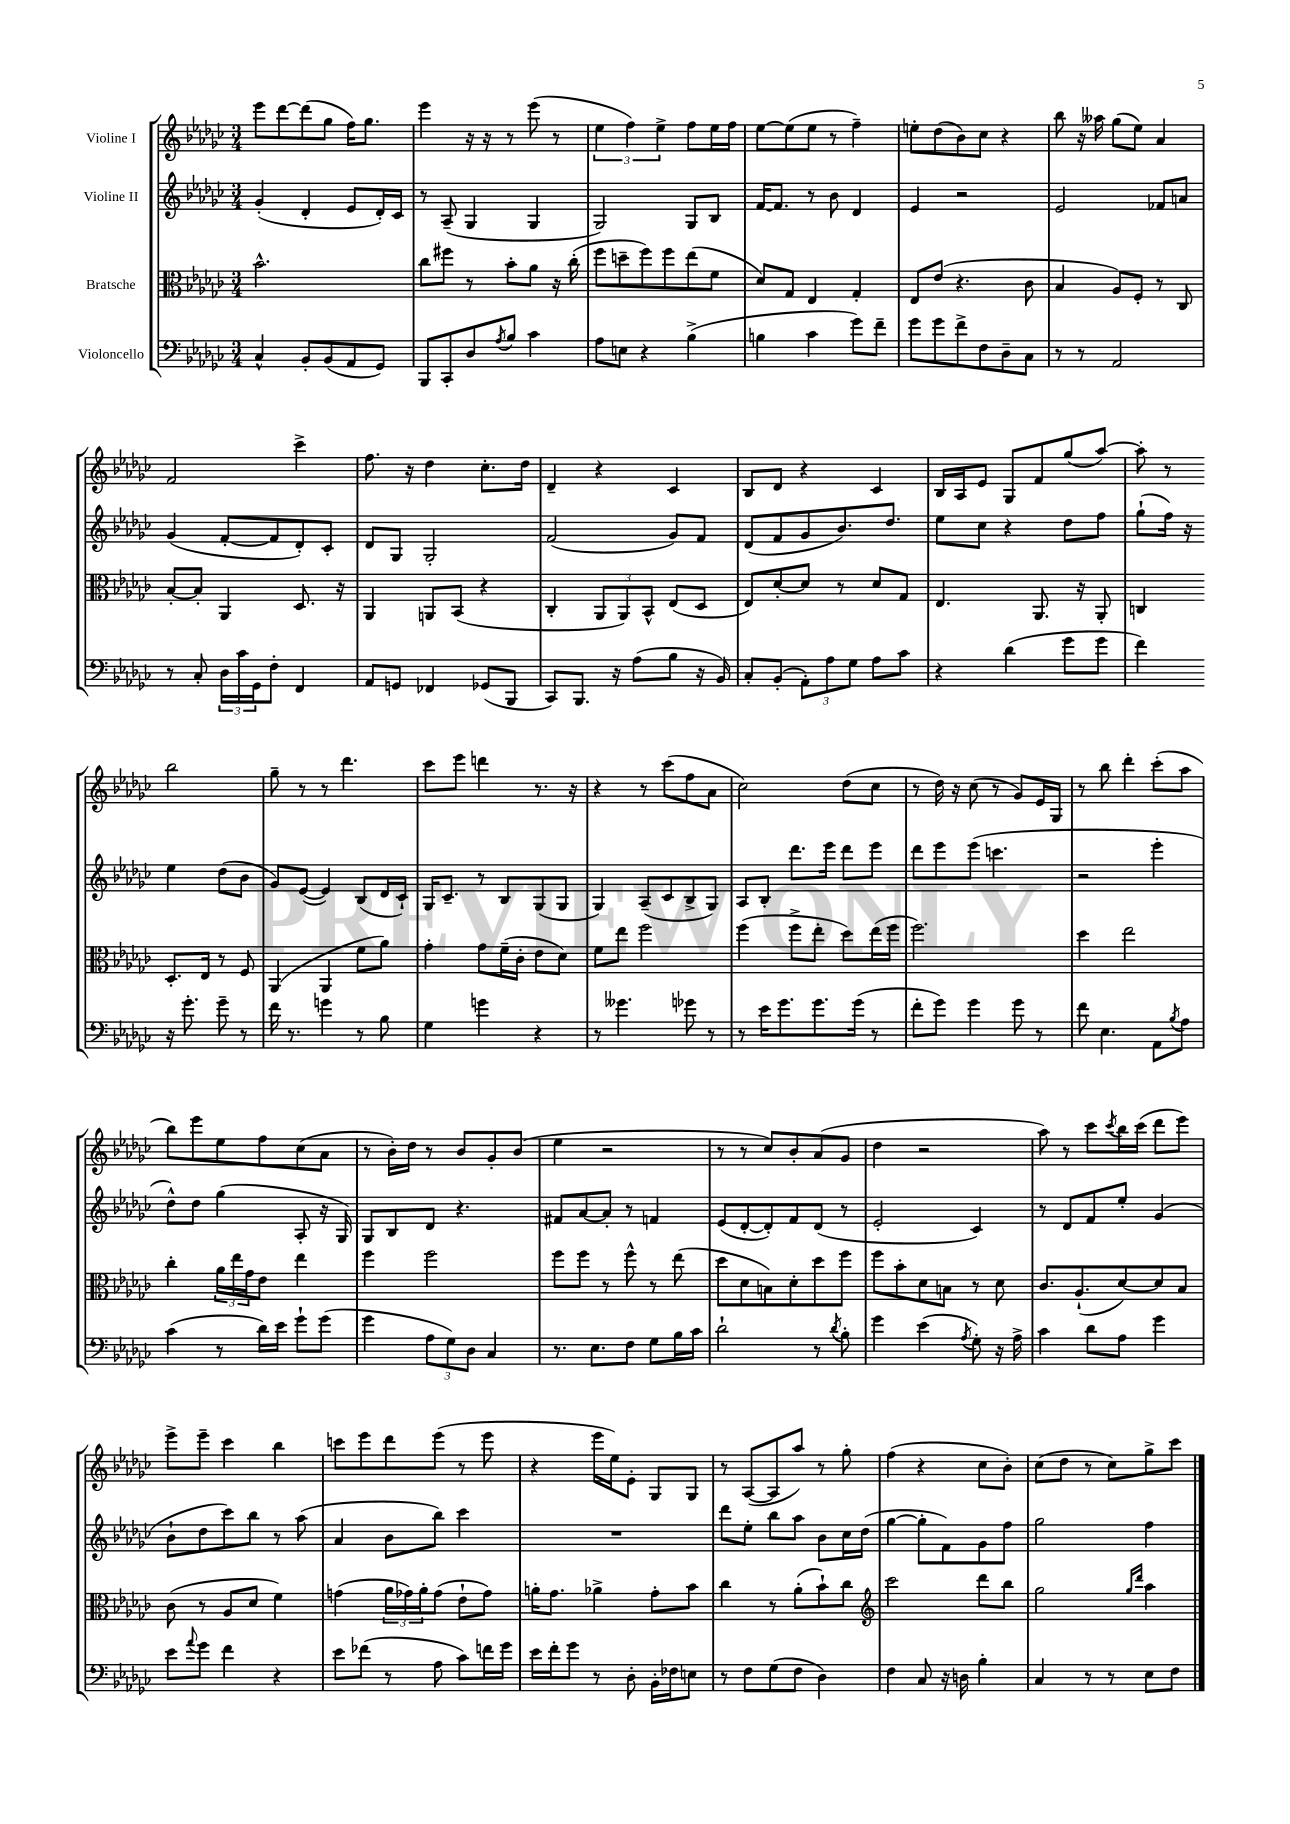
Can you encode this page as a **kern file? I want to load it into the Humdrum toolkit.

**kern	**kern	**kern	**kern
*staff4	*staff3	*staff2	*staff1
*clefF4	*clefC3	*clefG2	*clefG2
*k[b-e-a-d-g-c-]	*k[b-e-a-d-g-c-]	*k[b-e-a-d-g-c-]	*k[b-e-a-d-g-c-]
*M3/4	*M3/4	*M3/4	*M3/4
4C-^^	2.b-^^	(4g-'	8eee-
.	.	.	[8ddd-
8BB-'	.	4d-'	(8ddd-]
(8BB-	.	.	8gg-
8AA-	.	8e-	16ff)
.	.	.	8.gg-
8GG-)	.	16d-')	.
.	.	16c-	.
=	=	=	=
8BBB-	8cc-	8r	4eee-
8CC-'	8ff#	(8A-~	.
8D-	8r	4G-	16r
.	.	.	16r
8qA-	.	.	.
8B-	8b-'	.	8r
4c-	8a-	4G-	(8eee-
.	16r	.	8r
.	(16cc-'	.	.
=	=	=	=
8A-	8ff	2G-)	6ee-
8E	8dd~	.	.
.	.	.	6ff)
4r	8ff)	.	.
.	.	.	6ee-^
.	8ff	.	.
(4B-^	(8ee-	8G-	8ff
.	8f	8B-	16ee-
.	.	.	16ff
=	=	=	=
4B	8d-)	[16f	[8ee-
.	.	8.f]	.
.	8G-	.	(8ee-]
4c-	4E-	8r	8ee-
.	.	8b-	8r
8g-)	4G-'	4d-	4ff~)
8f~	.	.	.
=	=	=	=
8g-	8E-	4e-	8ee'
8g-	(8e-	.	(8dd-
8f^	4.r	2r	8b-)
8F	.	.	8cc-
8D-~	.	.	4r
8C-	8c-	.	.
=	=	=	=
8r	4B-	2e-	8bb-
8r	.	.	16r
.	.	.	16aa--
2AA-	8A-)	.	(8gg-
.	8F'	.	8ee-)
.	8r	8f-	4a-
.	8C-	8a	.
=	=	=	=
8r	[8B-'	(4g-	2f
8C-'	8B-']	.	.
24D-	4AA-	[8f'	.
24c-	.	.	.
24GG-	.	.	.
8F'	.	8f]	.
4FF	8.D-	8d-')	4ccc-^
.	.	8c-'	.
.	16r	.	.
=	=	=	=
8AA-	4AA-	8d-	8.ff
8GG	.	8G-	.
.	.	.	16r
4FF-	8AA	2G-'	4dd-
.	(8BB-	.	.
(8GG-	4r	.	8.cc-'
8BBB-	.	.	.
.	.	.	16dd-
=	=	=	=
8CC-)	4C-'	(2f	4d-~
8.BBB-	.	.	.
.	12AA-	.	4r
16r	.	.	.
.	12AA-)	.	.
(8A-	.	.	.
.	12BB-^^	.	.
8B-	(8E-	8g-)	4c-
16r	8D-	8f	.
16BB-)	.	.	.
=	=	=	=
8C-'	8E-)	(8d-	8B-
(8BB-'	[8d-'	8f	8d-
12AA-')	8d-]	8g-	4r
12A-	.	.	.
.	8r	8.b-)	.
12G-	.	.	.
8A-	8d-	.	4c-
.	.	8.dd-	.
8c-	8G-	.	.
=	=	=	=
4r	4.E-	8ee-	16B-
.	.	.	16A-
.	.	8cc-	8e-
(4d-	.	4r	8G-
.	8.AA-	.	8f
8g-	.	8dd-	(8gg-
.	16r	.	.
8g-	8AA-'	8ff	[8aa-)
=	=	=	=
4f)	4C	(8gg-`	8aa-']
.	.	16ff)	8r
.	.	16r	.
16r	8.D-'	4ee-	2bb-
8.g-'	.	.	.
.	16E-	.	.
8g-~	8r	(8dd-	.
8r	8F	8b-	.
=	=	=	=
16f	(4AA-	8g-)	8gg-~
8.r	.	.	.
.	.	([8e-	8r
4g	4AA-	4e-])	8r
.	.	.	4.ddd-
8r	8f	(8B-	.
8B-	8a-)	16d-	.
.	.	16c-`)	.
=	=	=	=
4G-	4g-'	16G-	8ccc-
.	.	8.c-~	.
.	.	.	8eee-
4g	8g-	8r	4ddd
.	(16f~	8B-	.
.	16c-'	.	.
4r	8e-	(8G-	8.r
.	8d-)	8G-	.
.	.	.	16r
=	=	=	=
8r	8f	4G-)	4r
4.g--	8ee-	.	.
.	2ff	(8A-~	8r
.	.	8c-	(8ccc-
8g-	.	8B-^	8ff
8r	.	8G-)	8a-
=	=	=	=
8r	(4ff	8A-	2cc-)
16e-	.	8B-'	.
8.g-	.	.	.
.	8ff^	8.ddd-	.
8.g-	8ee-'	.	.
.	.	16eee-	.
.	8dd-)	8ddd-	(8dd-
(16g-	.	.	.
8r	(16ee-	8eee-	8cc-
.	16ff	.	.
=	=	=	=
8f'	2.ff)	8ddd-	8r
8g-)	.	8eee-	16dd-)
.	.	.	16r
4g-	.	(8eee-	(8cc-
.	.	4.ccc	8r
8g-	.	.	8g-)
8r	.	.	16e-
.	.	.	16G-
=	=	=	=
8f	4dd-	2r	8r
4.E-	.	.	8bb-
.	2ee-	.	4ddd-'
8AA-	.	4eee-'	(8ccc-'
8qB-	.	.	.
8A-	.	.	8aa-
=	=	=	=
(4c-	4cc-'	8dd-^^)	8bb-)
.	.	8dd-	8eee-
8r	24a-	(4gg-	8ee-
.	24ee-	.	.
.	24g-	.	.
16d-)	8e-	.	8ff
16e-	.	.	.
8g-`	4ee-	8A-'	(8cc-
(8g-	.	16r	8a-
.	.	16G-)	.
=	=	=	=
4g-	4ff	8G-	8r
.	.	8B-	16b-')
.	.	.	16dd-
12A-	2ff	8d-	8r
12G-)	.	.	.
.	.	4.r	8b-
12D-	.	.	.
4C-	.	.	8g-'
.	.	.	(8b-
=	=	=	=
8.r	8ff	8f#	4ee-
.	8ff	[8a-	.
8.E-	.	.	.
.	8r	8a-']	2r
8F	8ff^^	8r	.
8G-	8r	4f	.
16B-	(8ee-	.	.
16c-	.	.	.
=	=	=	=
2d-`	8dd-	(8e-	8r
.	8d-	[8d-'	8r
.	8B)	8d-'])	8cc-)
.	8d-'	8f	8b-'
8r	8dd-	(8d-	(8a-
8qd-	.	.	.
8B-'	8ff	8r	8g-
=	=	=	=
4g-	8ff	2e-'	4dd-
.	8b-'	.	.
(4e-	8d-	.	2r
.	8B	.	.
8qA-	.	.	.
8G-')	8r	4c-)	.
16r	8d-	.	.
16A-^	.	.	.
=	=	=	=
4c-	8.c-	8r	8aa-)
.	.	8d-	8r
.	(8.A-`	.	.
8d-	.	8f	8ccc-
.	.	.	8qccc-
8A-	[8d-)	8ee-'	16bb-
.	.	.	(16ccc-
4g-	8d-]	(4g-	8ddd-
.	8B-	.	8eee-)
=	=	=	=
8e-	(8c-	8b-`	8eee-^
8qqa-	.	.	.
8g-	8r	8dd-	8eee-~
4f	8A-	8ccc-)	4ccc-
.	8d-	8bb-	.
4r	4f)	8r	4bb-
.	.	(8aa-	.
=	=	=	=
8e-	(4g	4a-	8ccc
(8f-	.	.	8eee-
8r	24a-	8b-	8ddd-
.	24g-)	.	.
.	24a-'	.	.
8A-	(8g-	8bb-)	(8eee-
8c-)	8e-`	4ccc-	8r
16f	8g-)	.	8eee-
16g-	.	.	.
=	=	=	=
16e-	16a'	2.r	4r
16f'	8.g-	.	.
8g-	.	.	.
8r	4a-^	.	16eee-
.	.	.	16ee-)
8D-'	.	.	8e-'
16BB-'	8g-'	.	8G-
16F-	.	.	.
8E	8b-	.	8G-
=	=	=	=
8r	4cc-	8ddd-	8r
8F	.	8ee-'	([8A-
(8G-	8r	8bb-	8A-]
8F	(8a-'	8aa-	8aa-)
4D-)	8b-`)	8b-	8r
.	8cc-	16cc-	8gg-'
.	.	(16dd-	.
=	=	=	=
*	*clefG2	*	*
4F	2ccc-	[4gg-	(4ff
8C-	.	8gg-']	4r
16r	.	8f)	.
16D	.	.	.
4B-'	8ddd-	8g-	8cc-
.	8bb-	8ff	8b-')
=	=	=	=
4C-	2gg-	2gg-	(8cc-
.	.	.	8dd-
8r	.	.	8r
8r	.	.	8cc-)
.	16qqgg-	.	.
.	16qqddd-	.	.
8E-	4aa-	4ff	8gg-^
8F	.	.	8ccc-
==	==	==	==
*-	*-	*-	*-
